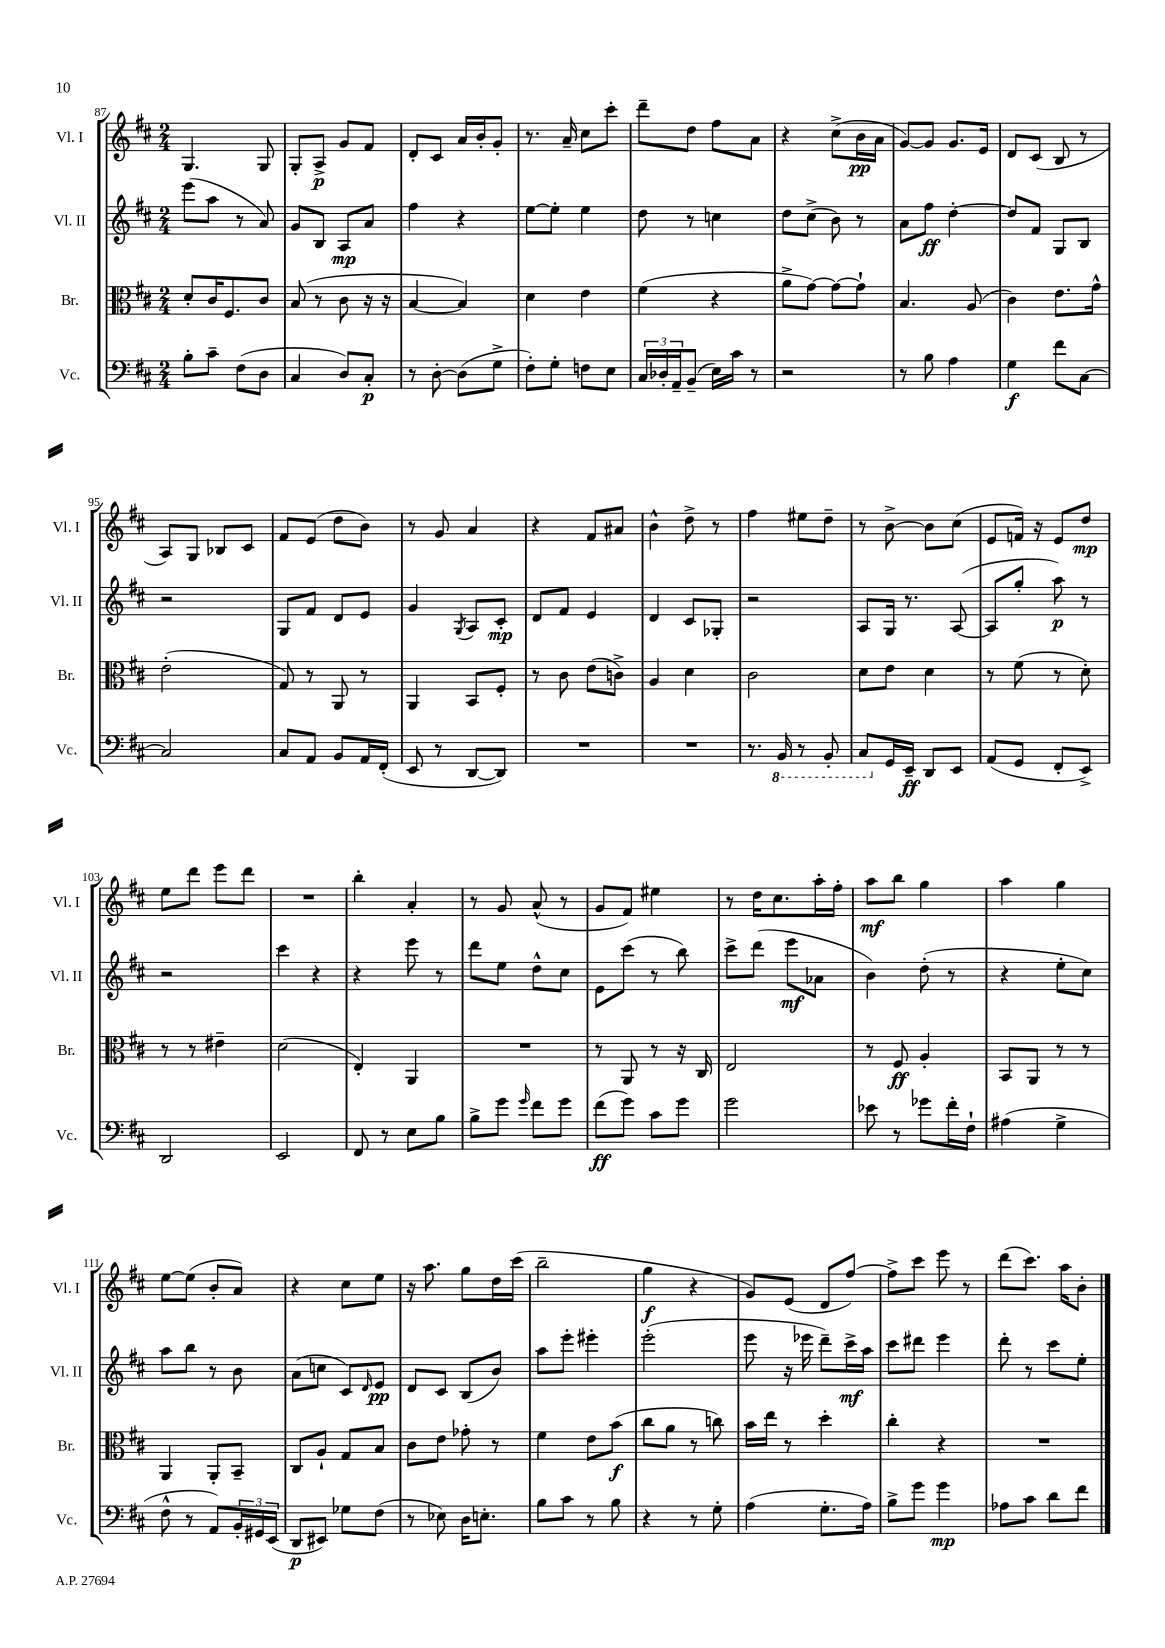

**kern	**dynam	**kern	**dynam	**kern	**dynam	**kern	**dynam
*part4	*part4	*part3	*part3	*part2	*part2	*part1	*part1
*staff4	*staff4	*staff3	*staff3	*staff2	*staff2	*staff1	*staff1
*I"Vc.	*	*I"Br.	*	*I"Vl. II	*	*I"Vl. I	*
*I'Vc.	*	*I'Br.	*	*I'Vl. II	*	*I'Vl. I	*
*clefF4	*	*clefC3	*	*clefG2	*	*clefG2	*
*k[f#c#]	*	*k[f#c#]	*	*k[f#c#]	*	*k[f#c#]	*
*M2/4	*	*M2/4	*	*M2/4	*	*M2/4	*
=87	=87	=87	=87	=87	=87	=87	=87
8B'\L	.	8d'/L	.	(8eee\L	.	4.G/	.
8c#~\J	.	16c#/K	.	8aa\J	.	.	.
.	.	8.F#/	.	.	.	.	.
(8F#\L	.	.	.	8r	.	.	.
8D\J	.	8c#/J	.	8a/)	.	8G/	.
=88	=88	=88	=88	=88	=88	=88	=88
4C#/	.	(8B/	.	8g/L	.	8G'/L	.
.	.	8r	.	8B/J	.	8A^/J	p
8D/L)	.	8c#\	.	8A/L	mp	8g/L	.
8C#'/J	p	16r	.	8a/J	.	8f#/J	.
.	.	16r	.	.	.	.	.
=89	=89	=89	=89	=89	=89	=89	=89
8r	.	[4B/	.	4ff#\	.	8d'/L	.
[8D'\	.	.	.	.	.	8c#/J	.
(8D\L]	.	4B/])	.	4r	.	16a/LL	.
.	.	.	.	.	.	16b'/J	.
8G^\J	.	.	.	.	.	8g'/J	.
=90	=90	=90	=90	=90	=90	=90	=90
8F#'\L)	.	4d\	.	[8ee\L	.	8.r	.
8G'\J	.	.	.	8ee'\J]	.	.	.
.	.	.	.	.	.	16a~/	.
8Fn\L	.	4e\	.	4ee\	.	8cc#\L	.
8E\J	.	.	.	.	.	8ccc#'\J	.
=91	=91	=91	=91	=91	=91	=91	=91
24C#/LL	.	(4f#\	.	8dd\	.	8ddd~\L	.
24D-X'/	.	.	.	.	.	.	.
24AA~/J	.	.	.	.	.	.	.
(8BB~/J	.	.	.	8r	.	8dd\J	.
16E\LL)	.	4r	.	4ccn\	.	8ff#\L	.
16c#\JJ	.	.	.	.	.	.	.
8r	.	.	.	.	.	8a\J	.
=92	=92	=92	=92	=92	=92	=92	=92
2r	.	8a^\L	.	8dd\L	.	4r	.
.	.	[8g\J)	.	(8cc#^\J	.	.	.
.	.	8g\L_	.	8b\)	.	(8cc#^\L	.
.	.	8g`\J]	.	8r	.	16b\L	pp
.	.	.	.	.	.	16a\JJ	.
=93	=93	=93	=93	=93	=93	=93	=93
8r	.	4.B/	.	8a\L	.	[8g/L)	.
8B\	.	.	.	8ff#\J	ff	8g/J]	.
4A\	.	.	.	[4dd'\	.	8.g/L	.
.	.	(8A/	.	.	.	.	.
.	.	.	.	.	.	16e/Jk	.
=94	=94	=94	=94	=94	=94	=94	=94
4G\	f	4c#\)	.	8dd/L]	.	8d/L	.
.	.	.	.	8f#/J	.	(8c#/J	.
8f#\L	.	8.e\L	.	8G/L	.	8B/	.
[8C#\J	.	.	.	8B/J	.	8r	.
.	.	16g^^\Jk	.	.	.	.	.
!!LO:LB:g=z
=95	=95	=95	=95	=95	=95	=95	=95
2C#/]	.	(2e'\	.	2r	.	8A/L)	.
.	.	.	.	.	.	8G/J	.
.	.	.	.	.	.	8B-X/L	.
.	.	.	.	.	.	8c#/J	.
=96	=96	=96	=96	=96	=96	=96	=96
8C#/L	.	8G/)	.	8G/L	.	8f#/L	.
8AA/J	.	8r	.	8f#/J	.	(8e/J	.
8BB/L	.	8AA/	.	8d/L	.	8dd\L	.
16AA/L	.	8r	.	8e/J	.	8b\J)	.
(16FF#'/JJ	.	.	.	.	.	.	.
=97	=97	=97	=97	=97	=97	=97	=97
8EE/	.	4AA/	.	4g/	.	8r	.
8r	.	.	.	.	.	8g/	.
.	.	.	.	8qG/	.	.	.
[8DD/L	.	8BB/L	.	8A/L	.	4a/	.
8DD/J])	.	8F#'/J	.	8c#'/J	mp	.	.
=98	=98	=98	=98	=98	=98	=98	=98
2r	.	8r	.	8d/L	.	4r	.
.	.	8c#\	.	8f#/J	.	.	.
.	.	(8e\L	.	4e/	.	8f#/L	.
.	.	8cn^\J)	.	.	.	8a#X/J	.
=99	=99	=99	=99	=99	=99	=99	=99
2r	.	4A/	.	4d/	.	4b^^\	.
.	.	4d\	.	8c#/L	.	8dd^\	.
.	.	.	.	8G-X'/J	.	8r	.
=100	=100	=100	=100	=100	=100	=100	=100
8.r	.	2c#\	.	2r	.	4ff#\	.
*8ba	*	*	*	*	*	*	*
16BBB/	.	.	.	.	.	.	.
8r	.	.	.	.	.	8ee#X\L	.
8BBB'/	.	.	.	.	.	8dd~\J	.
=101	=101	=101	=101	=101	=101	=101	=101
8CC#/L	.	8d\L	.	8A/L	.	8r	.
*X8ba	*	*	*	*	*	*	*
16GG/L	.	8e\J	.	16G/Jk	.	[8b^\	.
16EE~/JJ	ff	.	.	8.r	.	.	.
8DD/L	.	4d\	.	.	.	8b\L]	.
8EE/J	.	.	.	([8A/	.	(8cc#\J	.
=102	=102	=102	=102	=102	=102	=102	=102
(8AA/L	.	8r	.	8A/L]	.	8e/L	.
8GG/J	.	(8f#\	.	8gg'/J	.	16fn/Jk)	.
.	.	.	.	.	.	16r	.
8FF#'/L	.	8r	.	8aa\)	p	8e/L	.
8EE^/J)	.	8d'\)	.	8r	.	8dd/J	mp
!!LO:LB:g=z
=103	=103	=103	=103	=103	=103	=103	=103
2DD/	.	8r	.	2r	.	8ee\L	.
.	.	8r	.	.	.	8ddd\J	.
.	.	4e#X~\	.	.	.	8eee\L	.
.	.	.	.	.	.	8ddd\J	.
=104	=104	=104	=104	=104	=104	=104	=104
2EE/	.	(2d\	.	4ccc#\	.	2r	.
.	.	.	.	4r	.	.	.
=105	=105	=105	=105	=105	=105	=105	=105
8FF#/	.	4E'/)	.	4r	.	4bb'\	.
8r	.	.	.	.	.	.	.
8E\L	.	4AA/	.	8eee\	.	4a'/	.
8B\J	.	.	.	8r	.	.	.
=106	=106	=106	=106	=106	=106	=106	=106
8B^\L	.	2r	.	8ddd\L	.	8r	.
8g\J	.	.	.	8ee\J	.	8g/	.
16qqg/	.	.	.	.	.	.	.
8f#\L	.	.	.	8dd^^\L	.	(8a^^/	.
8g\J	.	.	.	8cc#\J	.	8r	.
=107	=107	=107	=107	=107	=107	=107	=107
(8f#\L	ff	8r	.	8e\L	.	8g/L	.
8g\J)	.	8AA/	.	(8ccc#\J	.	8f#/J)	.
8c#\L	.	8r	.	8r	.	4ee#X\	.
8g\J	.	16r	.	8bb\)	.	.	.
.	.	16C#/	.	.	.	.	.
=108	=108	=108	=108	=108	=108	=108	=108
2g\	.	2E/	.	8ccc#^\L	.	8r	.
.	.	.	.	(8ddd\J	.	16dd\KL	.
.	.	.	.	.	.	8.cc#\	.
.	.	.	.	8eee\L	mf	.	.
.	.	.	.	8a-X\J	.	16aa'\L	.
.	.	.	.	.	.	16ff#'\JJ	.
=109	=109	=109	=109	=109	=109	=109	=109
8e-X\	.	8r	.	4b\)	.	8aa\L	mf
8r	.	8F#/	ff	.	.	8bb\J	.
8g-X\L	.	4A'/	.	(8dd'\	.	4gg\	.
16f#'\L	.	.	.	8r	.	.	.
16F#`\JJ	.	.	.	.	.	.	.
=110	=110	=110	=110	=110	=110	=110	=110
(4A#X\	.	8BB/L	.	4r	.	4aa\	.
.	.	8AA/J	.	.	.	.	.
4G^\	.	8r	.	8ee'\L	.	4gg\	.
.	.	8r	.	8cc#\J)	.	.	.
!!LO:LB:g=z
=111	=111	=111	=111	=111	=111	=111	=111
8F#^^\	.	4AA/	.	8aa\L	.	[8ee\L	.
8r	.	.	.	8bb\J	.	(8ee\J]	.
8AA/L)	.	8AA'/L	.	8r	.	8b'/L	.
24BB'/L	.	8BB~/J	.	8b\	.	8a/J)	.
24GG#X/	.	.	.	.	.	.	.
(24EE/JJ	.	.	.	.	.	.	.
=112	=112	=112	=112	=112	=112	=112	=112
8DD/L	p	8C#/L	.	(8a\L	.	4r	.
8EE#X/J)	.	8A`/J	.	8ccn\J	.	.	.
8G-X\L	.	8G/L	.	8c#/L)	.	8cc#\L	.
.	.	.	.	16qqd/	.	.	.
(8F#\J	.	8B/J	.	8e/J	pp	8ee\J	.
=113	=113	=113	=113	=113	=113	=113	=113
8r	.	8c#\L	.	8d/L	.	16r	.
.	.	.	.	.	.	8.aa\	.
8E-X\)	.	8e\J	.	8c#/J	.	.	.
16D\KL	.	8g-X'\	.	(8B/L	.	8gg\L	.
8.En'\J	.	.	.	.	.	.	.
.	.	8r	.	8b/J)	.	16dd\L	.
.	.	.	.	.	.	(16ccc#\JJ	.
=114	=114	=114	=114	=114	=114	=114	=114
8B\L	.	4f#\	.	8aa\L	.	2bb~\	.
8c#\J	.	.	.	8eee'\J	.	.	.
8r	.	8e\L	.	4eee#X'\	.	.	.
8B\	.	(8b\J	f	.	.	.	.
=115	=115	=115	=115	=115	=115	=115	=115
4r	.	8cc#\L	.	(2eee'\	.	4gg\	f
.	.	8a\J	.	.	.	.	.
8r	.	8r	.	.	.	4r	.
8G'\	.	8ccn\)	.	.	.	.	.
=116	=116	=116	=116	=116	=116	=116	=116
(4A\	.	16b\LL	.	8eee\	.	8g/L)	.
.	.	16ee\JJ	.	.	.	.	.
.	.	8r	.	16r	.	(8e/J	.
.	.	.	.	16eee-X\	.	.	.
8.G'\L	.	4dd'\	.	8ddd~\L)	.	8d/L	.
.	.	.	.	16ccc#^\L	mf	[8ff#/J)	.
16A\Jk)	.	.	.	16aa\JJ	.	.	.
=117	=117	=117	=117	=117	=117	=117	=117
8B^\L	.	4cc#'\	.	8ccc#\L	.	8ff#^\L]	.
8g\J	.	.	.	8ddd#X\J	.	8ccc#\J	.
4g\	mp	4r	.	4eee\	.	8eee\	.
.	.	.	.	.	.	8r	.
=118	=118	=118	=118	=118	=118	=118	=118
8A-X\L	.	2r	.	8ddd'\	.	(8ddd\L	.
8c#\J	.	.	.	8r	.	8.ccc#\J)	.
8d\L	.	.	.	8ccc#\L	.	.	.
.	.	.	.	.	.	16aa\KL	.
8f#\J	.	.	.	8ee'\J	.	8b'\J	.
==	==	==	==	==	==	==	==
*-	*-	*-	*-	*-	*-	*-	*-
